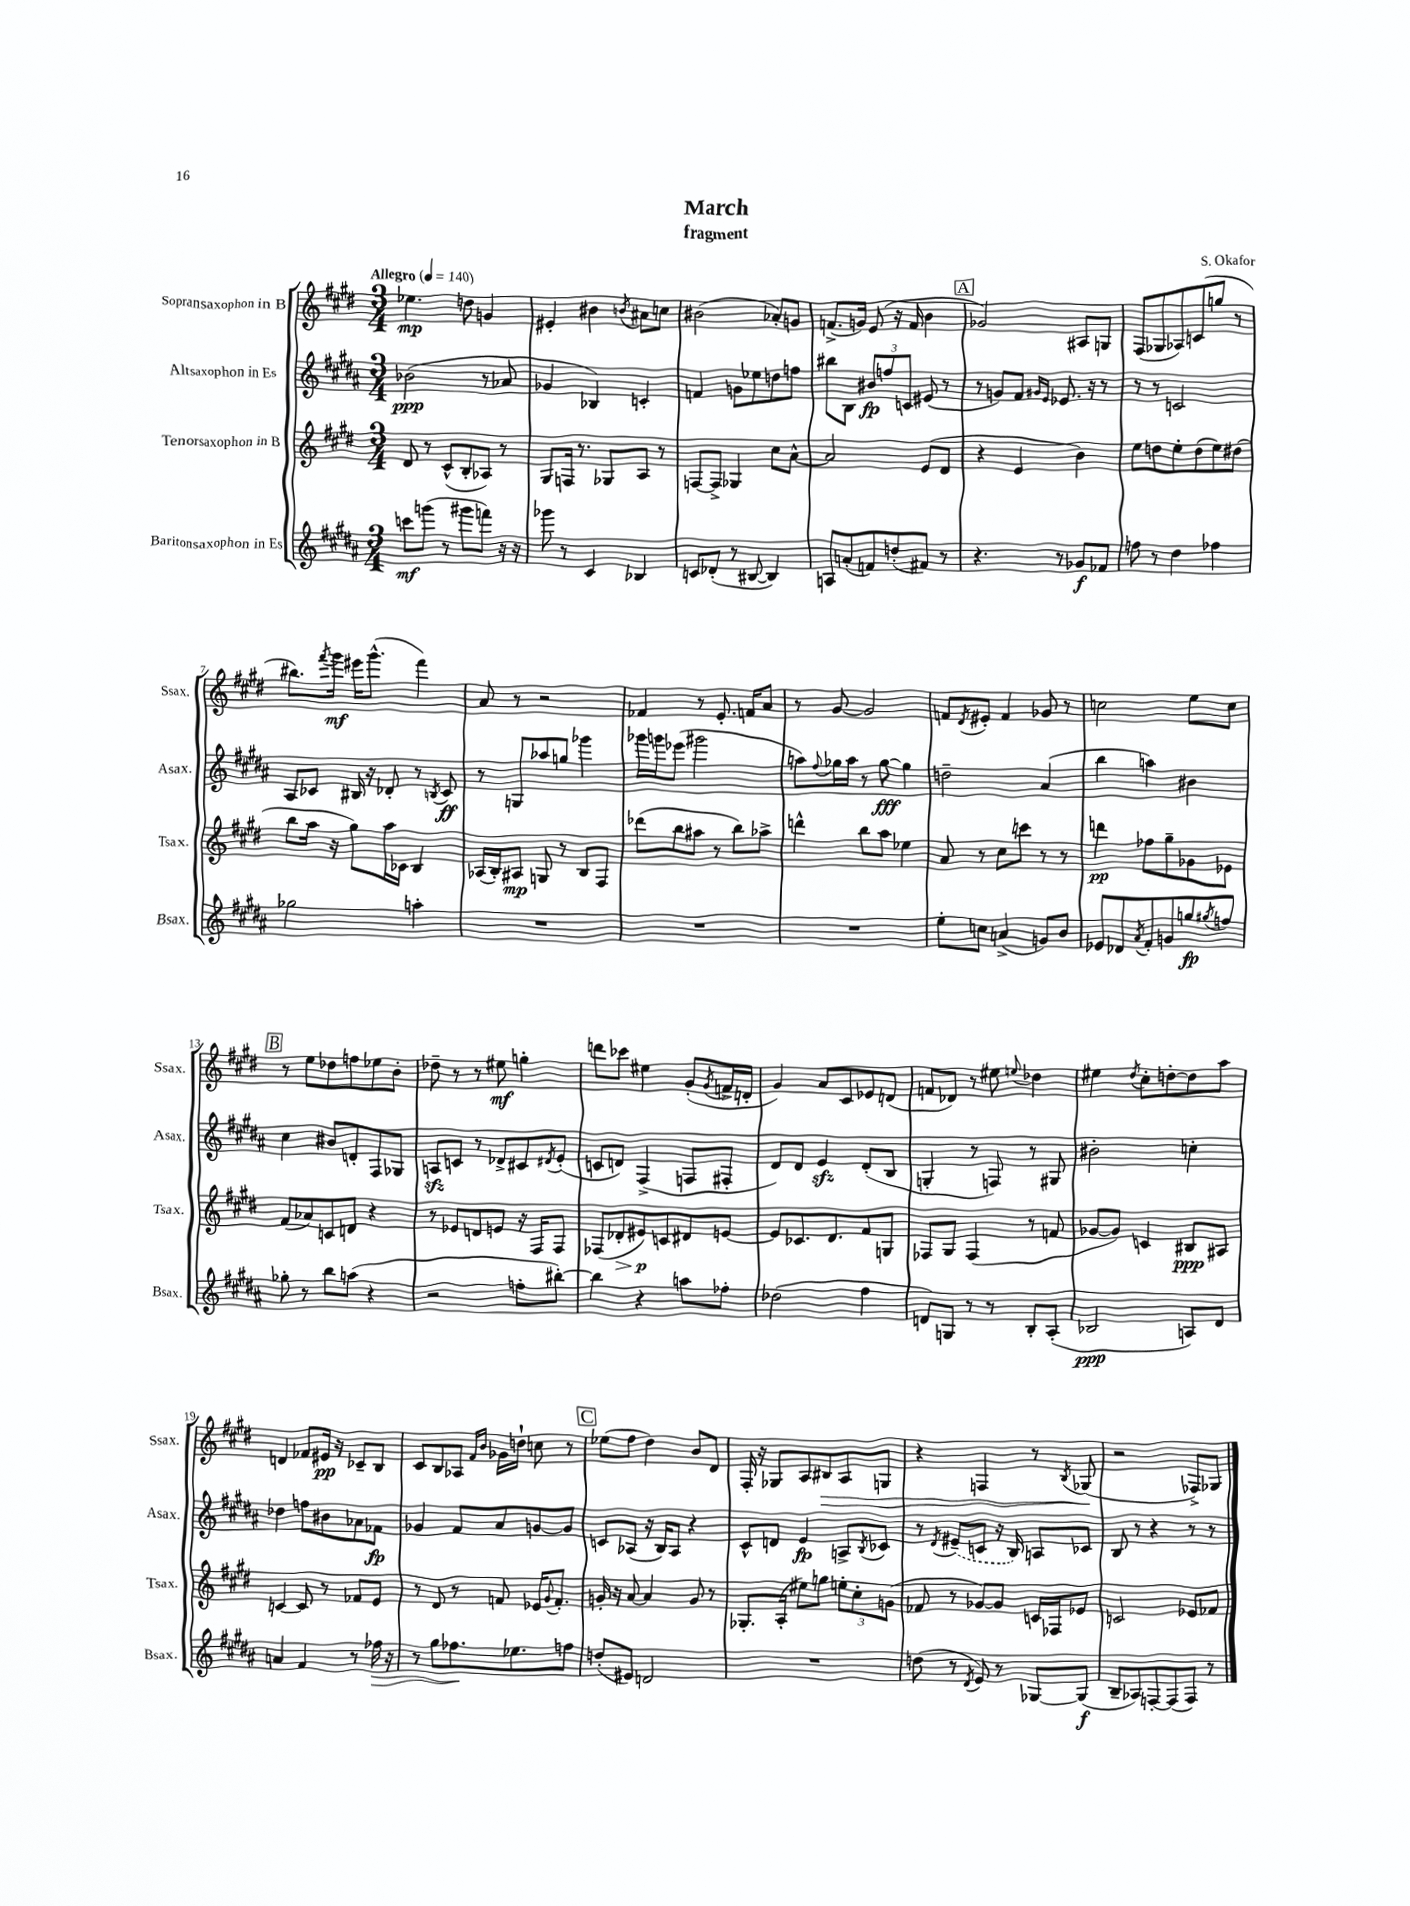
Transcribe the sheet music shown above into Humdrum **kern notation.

**kern	**kern	**kern	**kern
*staff4	*staff3	*staff2	*staff1
*clefG2	*clefG2	*clefG2	*clefG2
*k[f#c#g#d#a#]	*k[f#c#g#d#]	*k[f#c#g#d#a#]	*k[f#c#g#d#]
*M3/4	*M3/4	*M3/4	*M3/4
*MM140	*MM140	*MM140	*MM140
8ccc\L	8d#/	(2b-\	4.ee-\
(8ggg\J	8r	.	.
8r	(8c#^^/L	.	.
8ggg#\L	8B'/	.	8dd\
8fff\J)	8A-/J)	8r	4g/
16r	8r	8a-/	.
16r	.	.	.
=	=	=	=
8ggg-\	8G#/L	4g-/	4e#'/
8r	16F/Jk	.	.
.	8.r	.	.
4c#/	.	4B-/)	4b#\
.	8G-/L	.	.
.	.	.	8qb/
4B-/	8A/J	4c'/	8a#\L
.	8r	.	8cc\J
=	=	=	=
8c/L	[8F/L	4f/	(2b#\
(8d-'/J	8F^/]J	.	.
8r	4G-/	8g\L	.
[8B#/	.	8ee-\	.
4B#/])	8cc#\L	8dd\	8a-'/L)
.	[8a^^\J	8ff\J	8g/J
=	=	=	=
8A/L	2a/]	8bb#\L	(8.f^/L
(8a'/	.	8B\J	.
.	.	.	16g/Jk)
8f/)	.	12b#/L	(8e/
.	.	12ff/	.
(8dd'/	.	.	16r
.	.	12c/J	.
.	.	.	16f/
8f#/J)	(8e/L	(8e#/	4b\
8r	8d#/J	8r	.
=	=	=	=
4.r	4r	8r	2g-/)
.	.	8g/L)	.
.	4e/	8f#/J	.
.	.	16qqg#/LL	.
.	.	16qqe/JJ	.
8r	.	8.e-/	.
8g-/L	4b\)	.	8A#/L
.	.	16r	.
8f-/J	.	8r	8G/J
=	=	=	=
8ff\	8ee\L	8r	(8F#/L
8r	8dd\	8r	8G-/
4dd#\	8ee'\	2c/	8A-/)
.	(8dd\	.	(8c/
4ff-\	8ee\)	.	8gg/J
.	(8dd#\J	.	8r
=	=	=	=
2gg-\	8bb\L	8A#/L	8.bb#\L)
.	16aa\Jk	8c-/J	.
.	.	.	8qfff#/
.	16r	.	16ggg#\Jk
.	8gg#\L)	16B#/	16eee#\LK
.	.	16r	(8.ggg#^^\J
.	16aa\L	8d-'/	.
.	16c-\JJ	.	.
4aa'\	4B/	8r	4fff#\)
.	.	8qB/	.
.	.	8c-/	.
=	=	=	=
2.r	(16A-/LL	8r	8a/
.	16B'/J)	.	.
.	8A#/J	8G/L	8r
.	8G/	8aa-/	2r
.	8r	8gg/J	.
.	8B/L	4ggg-\	.
.	8F#/J	.	.
=	=	=	=
2.r	(8ddd-\L	16ggg-\LL	4f-/
.	.	16ggg\J	.
.	8bb\	(8eee-\J	.
.	8aa#\J	2ggg#\	8r
.	8r	.	8.e'/
.	8bb\L)	.	.
.	.	.	16f/LK
.	8aa-^\J	.	8a/J
=	=	=	=
2.r	4ddd^^\	8aa\L)	8r
.	.	8qqff#/	.
.	.	16gg-\L	[8g#/
.	.	16aa\JJ	.
.	8bb\L	8r	2g#/]
.	8aa\J	[8gg-\	.
.	4ee-\	4gg-\]	.
=	=	=	=
8ee'\L	8a/	2dd~\	8f/L
.	.	.	8qd#/
8cc\J	8r	.	8e#'/J
(4a^/	8cc#\L	.	4f/
.	8ccc\J	.	.
8g/L)	8r	(4a#/	8g-/
8b/J	8r	.	8r
=	=	=	=
8e-/L	4ddd\	4bb\	2cc\
8d-/	.	.	.
8qa#/	.	.	.
8f#'/	8ff-\L	4aa\)	.
8g/	8gg#~\	.	.
8gg/	8g-\	4b#\	8ee\L
8qgg#/	.	.	.
8ff/J	8e-\J	.	8cc\J
=	=	=	=
8gg-'\	(8f#/L	4cc#\	8r
8r	8a-/)	.	8ee\L
8bb\L	8c/	8b#/L	8dd-\
(8aa\J	8d/J	8d'/	8ff\
4r	4r	8F#/	8ee-\
.	.	8G-/J	8b'\J
=	=	=	=
2r	8r	8A/L	8dd-~\
.	8e-/L	8c/J	8r
.	8d/	8r	8r
.	8e/J	8d-^/L	8ee#\
8ff'\L	16r	8c#/	4gg'\
.	16F#/LK	.	.
.	.	8qd#/	.
[8bb#'\J)	8F#/J	(8e'/J	.
=	=	=	=
4bb#\]	(8F-/L	8c/L	8ddd\L
.	8d-'/	8d/J)	8ccc-\J
4r	8e#/)	(4F#^/	4ee#\
.	8c/	.	.
8aa\L	8d#/	8F/L	(8g#'/L
.	.	.	8qg#/
8ff-'\J	[8e/J	8F#'/J	16f^/L
.	.	.	16d'/JJ
=	=	=	=
(2dd-\	8e/]L	8d#/L)	4g#/)
.	8.c-/	8d#/J	.
.	.	4e/	8a/L
.	8.d#/	.	.
.	.	.	8c#/
4ff#\	8f#/	(8d#'/L	8e-/
.	8G/J	8B/J	(8d/J
=	=	=	=
8d/L)	8F-/L	4G'/	8f/L
8G/J	8G#/J	.	8d-/J)
8r	(4F-/	8r	8r
8r	.	8F/)	8ee#\
.	.	.	8qqee/
8B'/L	8r	8r	4dd-\
(8A#'/J	8f/	8G#/	.
=	=	=	=
2B-/	[8g-/L	2b#'\	4ee#\
.	8g-/]J)	.	.
.	.	.	8qdd#/
.	4c/	.	8cc#'\L
.	.	.	[8dd'\
8A/L)	8B#/L	4cc'\	8dd\]
8d#/J	8A#/J	.	8aa\J
=	=	=	=
4a/	[4c/	4dd-\	4d/
4f#/	8c/]	8ff\L	8f-/L
.	8r	8b#\	16e#/Jk
.	.	.	16r
8r	8f-/L	8a-\	8c-~/L
16ff-\	8e/J	8f-\J	8B/J
16r	.	.	.
=	=	=	=
8r	8r	4g-/	8c#/L
8gg#\L	8d#/	.	8B/
8.ff-\	8r	8f#/L	8A-/J
.	.	.	16qqf#/LL
.	.	.	16qqb/JJ
.	8f/	8a#/	16g-\LL
8.ee-\	.	.	16dd`\JJ
.	16e-/LK	[8g/	8cc\
.	8qqg#/	.	.
.	8.f'/J	.	.
8ff\J	.	8g/]J	8r
=	=	=	=
(8dd'/L	16g'/	8c/L	(8ee-\L
.	16r	.	.
8e#/J)	[8a/	(8A-/J	8ff#\J
2d/	4a/]	16r	4dd#\)
.	.	16B/LK)	.
.	.	8A-/J	.
.	8g/	4r	8b/L
.	8r	.	8d#/J
=	=	=	=
2.r	8.G-'/L	8c#^^/L	16F#'/
.	.	.	16r
.	.	8d/J	8G-/L
.	(16A'/Jk	.	.
.	8ee#\L)	4e/	8A/
.	8gg\J	.	8B#/
.	12ee'\L	8A^/L	8A/
.	12cc#'\	.	.
.	.	8qB/	.
.	.	8c-/J	8G/J
.	(12g\J	.	.
=	=	=	=
(8dd\	8f-/	8r	4r
.	.	8qd#/	.
8r	8r	(8e#~/L	.
8qd#/	.	.	.
8e/)	[8g-/L)	8c/J	4F/
8r	8g-/]J	16r	.
.	.	16B/)	.
[8G-/L	16c/LL	8A/L	8r
.	16F-/J	.	.
.	.	.	8qB/
(8G-/]J	8e-/J	8c-/J	(8G-/
=	=	=	=
8B~/L	2c/	8B/	2r
8A-/)	.	8r	.
[8F'/	.	4r	.
(8F/]	.	.	.
8F/J)	8e-/L	8r	8F-^/L)
8r	8f-/J	8r	8G-/J
==	==	==	==
*-	*-	*-	*-
